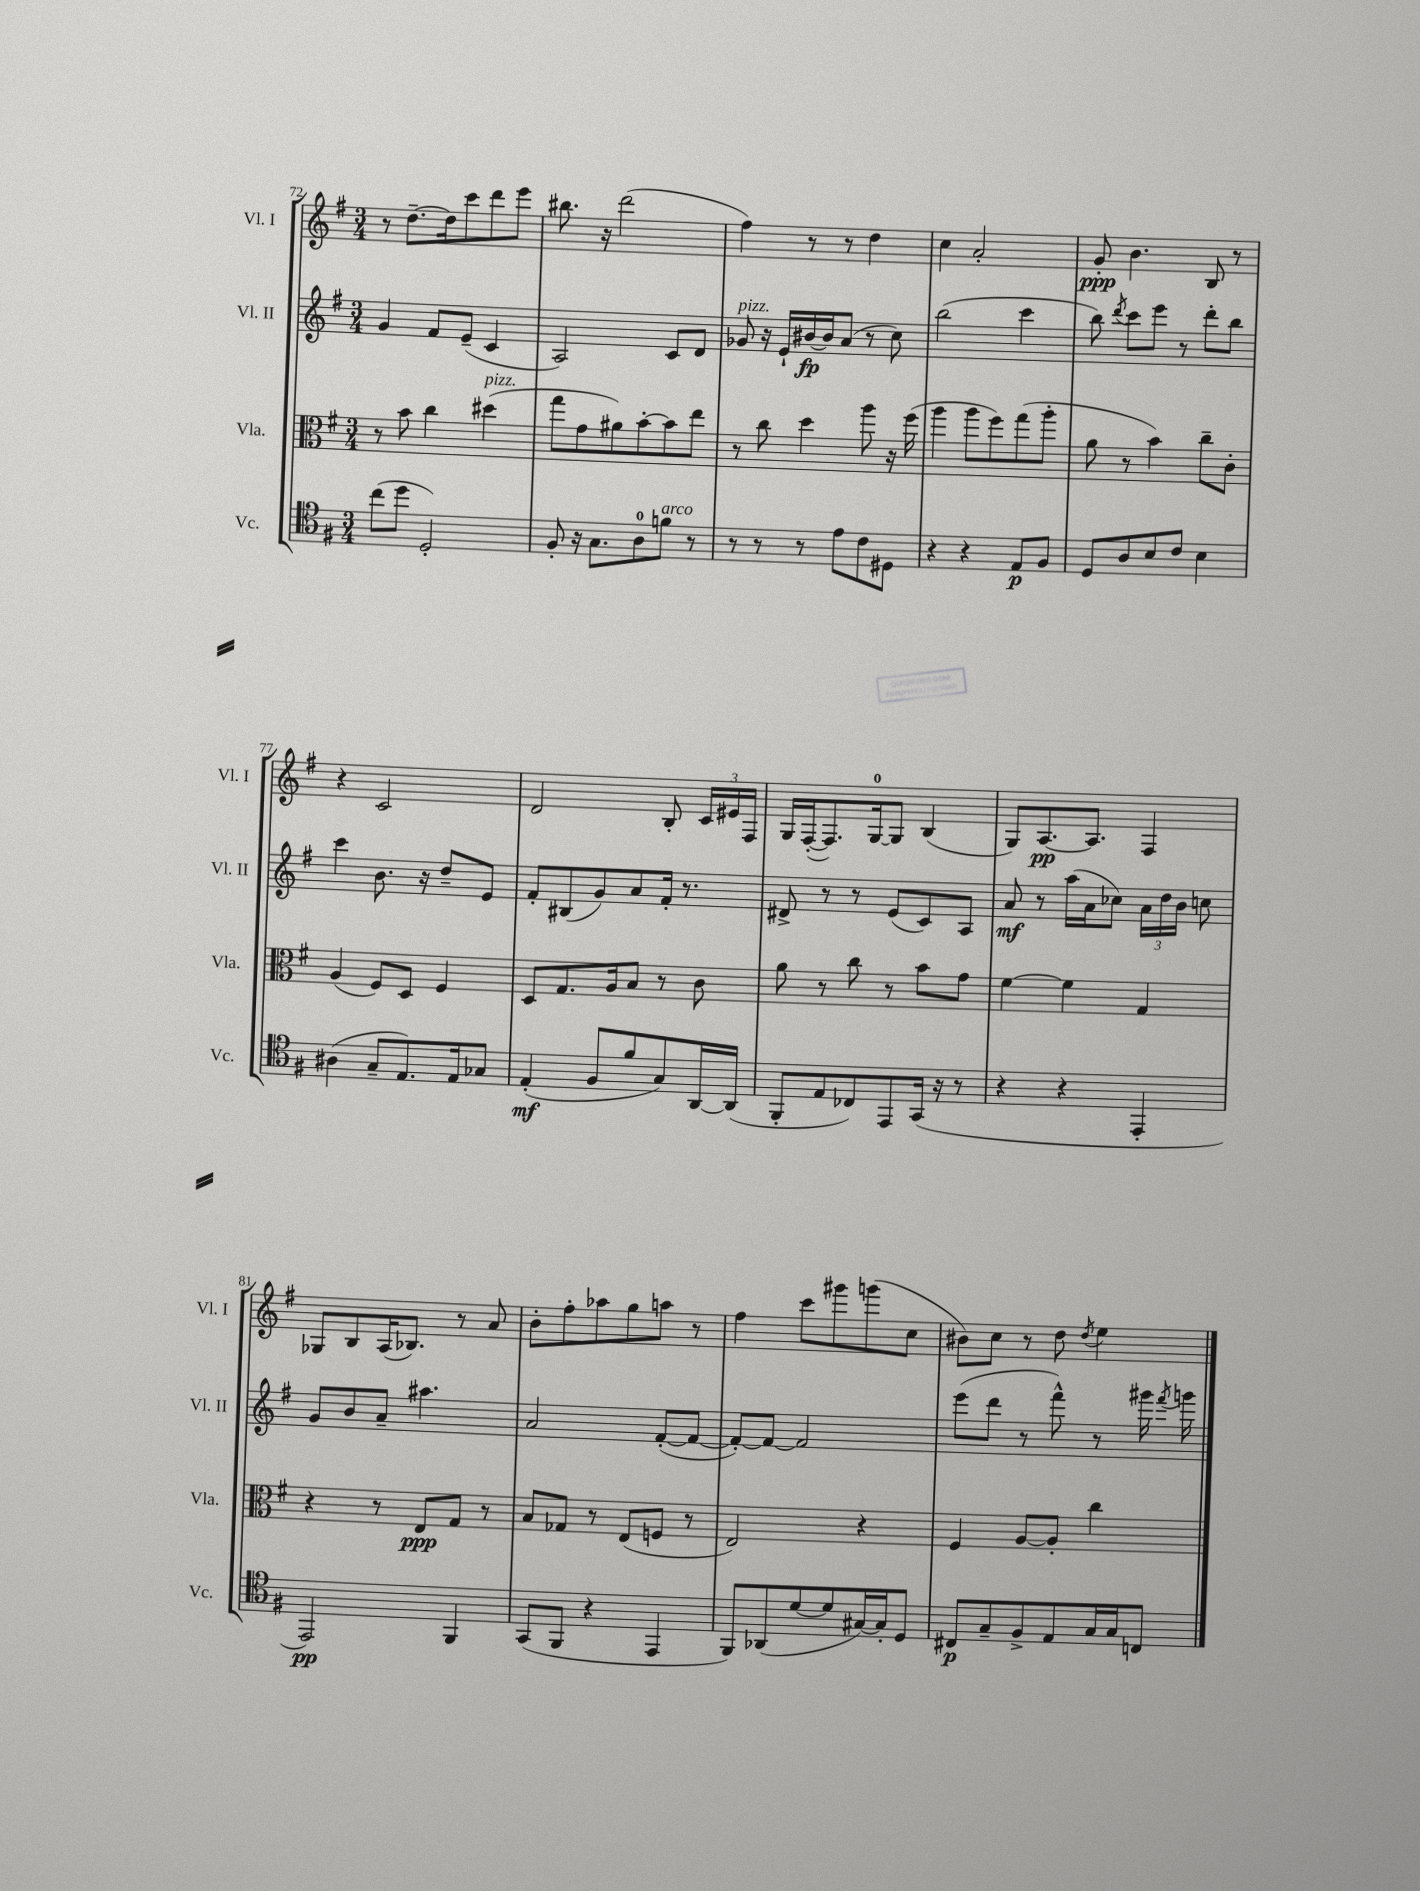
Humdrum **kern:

**kern	**dynam	**kern	**dynam	**kern	**dynam	**kern	**dynam
*part4	*part4	*part3	*part3	*part2	*part2	*part1	*part1
*staff4	*staff4	*staff3	*staff3	*staff2	*staff2	*staff1	*staff1
*I"Vc.	*	*I"Vla.	*	*I"Vl. II	*	*I"Vl. I	*
*I'Vc.	*	*I'Vla.	*	*I'Vl. II	*	*I'Vl. I	*
*clefC4	*	*clefC3	*	*clefG2	*	*clefG2	*
*k[f#]	*	*k[f#]	*	*k[f#]	*	*k[f#]	*
*M3/4	*	*M3/4	*	*M3/4	*	*M3/4	*
=72	=72	=72	=72	=72	=72	=72	=72
(8cc\L	.	8r	.	4g/	.	8r	.
8dd\J	.	8b\	.	.	.	[8.dd~\L	.
2D'/)	.	4cc\	.	8f#/L	.	.	.
.	.	.	.	.	.	16dd\k]	.
.	.	.	.	(8e~/J	.	8ccc\	.
!	!	!LO:TX:a:i:t=pizz.	!	!	!	!	!
.	.	(4dd#X\	.	4c/	.	8ddd\	.
.	.	.	.	.	.	8eee\J	.
=73	=73	=73	=73	=73	=73	=73	=73
8F#'/	.	8gg\L	.	2A/)	.	8.bb#X\	.
16r	.	8g\	.	.	.	.	.
8.G\L	.	.	.	.	.	16r	.
.	.	8a#X\)	.	.	.	(2ddd\	.
8A\	.	[8b'\	.	.	.	.	.
!LO:TX:a:i:t=arco	!	!	!	!	!	!	!
8fn\J	.	8b\]	.	8c/L	.	.	.
8r	.	8ee\J	.	8d/J	.	.	.
=74	=74	=74	=74	=74	=74	=74	=74
!	!	!	!	!LO:TX:a:i:t=pizz.	!	!	!
8r	.	8r	.	8g-X/	.	4ff#\)	.
8r	.	8cc\	.	16r	.	.	.
.	.	.	.	16e`/LL	.	.	.
8r	.	4dd\	.	[16b#X/	fp	8r	.
.	.	.	.	16b#/J]	.	.	.
8e\L	.	.	.	(8a/J	.	8r	.
8c\	.	8aa\	.	8r	.	4dd\	.
8D#X\J	.	16r	.	8cc\)	.	.	.
.	.	(16ff#\	.	.	.	.	.
=75	=75	=75	=75	=75	=75	=75	=75
4r	.	4aa\	.	(2bb\	.	4cc\	.
4r	.	8aa\L	.	.	.	2a'/	.
.	.	8ff#\)	.	.	.	.	.
8E/L	p	(8gg\	.	4ccc\	.	.	.
8F#/J	.	8aa'\J	.	.	.	.	.
=76	=76	=76	=76	=76	=76	=76	=76
8D/L	.	8a\	.	8bb\)	.	8g'/	ppp
.	.	.	.	8qddd/	.	.	.
8A/	.	8r	.	8ccc\L	.	4.b\	.
8B/	.	4b\)	.	8eee\J	.	.	.
8c/J	.	.	.	8r	.	.	.
4B\	.	8cc~\L	.	8ddd'\L	.	8B/	.
.	.	8c'\J	.	8bb\J	.	8r	.
!!LO:LB:g=z
=77	=77	=77	=77	=77	=77	=77	=77
(4A#X\	.	(4A/	.	4ccc\	.	4r	.
8G~/L	.	8F#/L)	.	8.b\	.	2c/	.
8.E/)	.	8D/J	.	.	.	.	.
.	.	.	.	16r	.	.	.
.	.	4F#/	.	8dd~/L	.	.	.
16E/k	.	.	.	.	.	.	.
8G-X/J	.	.	.	8e/J	.	.	.
=78	=78	=78	=78	=78	=78	=78	=78
(4E'/	mf	8D/L	.	8f#'/L	.	2d/	.
.	.	8.G/	.	(8B#X/	.	.	.
8F#/L	.	.	.	8g/)	.	.	.
.	.	16A/k	.	.	.	.	.
8f#/	.	8B/J	.	8a/	.	.	.
8G/)	.	8r	.	16f#'/Jk	.	8B'/	.
.	.	.	.	8.r	.	.	.
[16AA/L	.	8c\	.	.	.	24c/LL	.
.	.	.	.	.	.	24e#X/	.
(16AA/JJ]	.	.	.	.	.	.	.
.	.	.	.	.	.	24F#/JJ	.
=79	=79	=79	=79	=79	=79	=79	=79
8FF#'/L	.	8a\	.	8d#X^/	.	16G/LL	.
.	.	.	.	.	.	([16F#'/J	.
8E/	.	8r	.	8r	.	8.F#/])	.
8C-X/)	.	8cc\	.	8r	.	.	.
.	.	.	.	.	.	[16G/k	.
8EE/	.	8r	.	(8e/L	.	8G/J]	.
(16GG/Jk	.	8b\L	.	8c/)	.	(4B/	.
16r	.	.	.	.	.	.	.
8r	.	8g\J	.	8A/J	.	.	.
=80	=80	=80	=80	=80	=80	=80	=80
4r	.	[4f#\	.	8a/	mf	8G/L)	.
.	.	.	.	8r	.	[8.A/	pp
4r	.	4f#\]	.	(16aa\LL	.	.	.
.	.	.	.	16a\J	.	8.A/J]	.
.	.	.	.	8cc-X\J)	.	.	.
4EE'/	.	4G/	.	24a\LL	.	4F#/	.
.	.	.	.	24dd\	.	.	.
.	.	.	.	24b\JJ	.	.	.
.	.	.	.	8ccn\	.	.	.
!!LO:LB:g=z
=81	=81	=81	=81	=81	=81	=81	=81
2EE/)	pp	4r	.	8g/L	.	8G-X/L	.
.	.	.	.	8b/	.	8B/	.
.	.	8r	.	8a~/J	.	(16A/K	.
.	.	.	.	.	.	8.B-X/J)	.
.	.	8E/L	ppp	4.aa#X\	.	.	.
4FF#/	.	8G/J	.	.	.	8r	.
.	.	8r	.	.	.	8a/	.
=82	=82	=82	=82	=82	=82	=82	=82
(8GG/L	.	8B/L	.	2a/	.	8b'\L	.
8FF#/J	.	8G-X/J	.	.	.	8ff#'\	.
4r	.	8r	.	.	.	8aa-X\	.
.	.	(8E/L	.	.	.	8gg\	.
4EE/	.	8Fn/J	.	([8f#'/L	.	8aan\J	.
.	.	8r	.	8f#/J_	.	8r	.
=83	=83	=83	=83	=83	=83	=83	=83
8FF#/L)	.	2E/)	.	8f#'/L_)	.	4ff#\	.
(8AA-X/	.	.	.	8f#/J_	.	.	.
[8d/	.	.	.	2f#/]	.	8ccc\L	.
8d/]	.	.	.	.	.	8ggg#X\	.
[16G#X/L)	.	4r	.	.	.	(8gggn\	.
16G#'/J]	.	.	.	.	.	.	.
8D/J	.	.	.	.	.	8cc\J	.
=84	=84	=84	=84	=84	=84	=84	=84
8C#X/L	p	4F#/	.	(8eee\L	.	8b#X\L)	.
8G~/	.	.	.	8ddd\J	.	8cc\J	.
8F#^/	.	[8A/L	.	8r	.	8r	.
8E/	.	8A'/J]	.	8fff#^^\)	.	8dd\	.
.	.	.	.	.	.	8qdd/	.
16G/L	.	4cc\	.	8r	.	4ee\	.
16G/J	.	.	.	.	.	.	.
8Cn/J	.	.	.	16ggg#X\	.	.	.
.	.	.	.	8qfff#/	.	.	.
.	.	.	.	16gggn\	.	.	.
==	==	==	==	==	==	==	==
*-	*-	*-	*-	*-	*-	*-	*-
